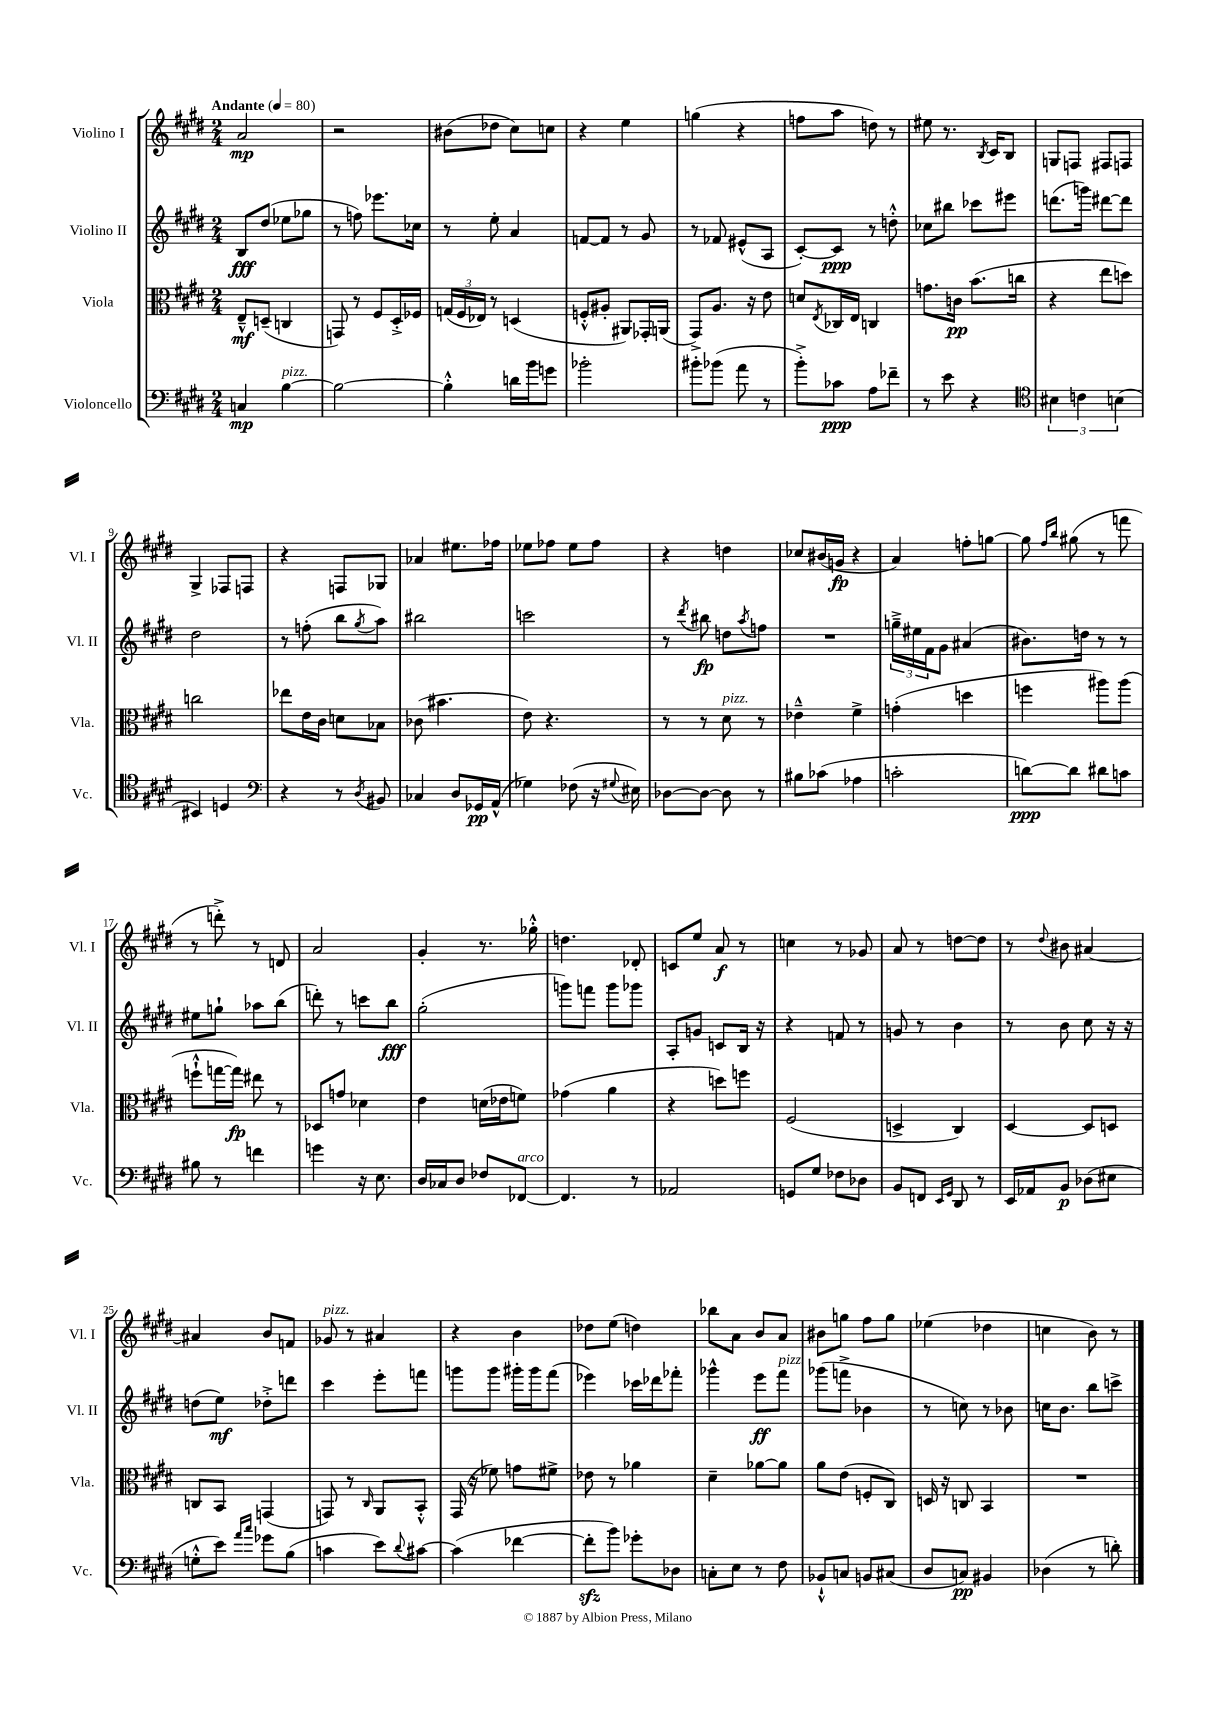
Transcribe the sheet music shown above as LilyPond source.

<<
\new StaffGroup <<
\new Staff = "s0" \with { instrumentName = "Violino I" shortInstrumentName = "Vl. I" } {
    \clef treble \key e \major \numericTimeSignature \time 2/4 \tempo "Andante" 4 = 80
    a'2\mp |
    r2 |
    bis'8( des''8 cis''8) c''8 |
    r4 e''4 |
    g''4( r4 |
    f''8 a''8 d''8) r8 |
    eis''8 r8. \acciaccatura { b8 } cis'16 b8 |
    g8 f8 fis8 f8 |
    gis4-> fes8 f8 |
    r4 f8 ges8 |
    aes'4 eis''8. fes''16 |
    ees''8 fes''8 ees''8 fes''8 |
    r4 d''4 |
    ces''8 bis'16( g'16\fp r4 |
    a'4) f''8-. g''8~ |
    g''8 \grace { fis''16 b''16 } gis''8( r8 f'''8 |
    r8 d'''8-.->) r8 d'8 |
    a'2 |
    gis'4-. r8. ges''16-.-^ |
    d''4. des'8-. |
    c'8 e''8 a'8\f r8 |
    c''4 r8 ges'8 |
    a'8 r8 d''8~ d''8 |
    r8 \appoggiatura { dis''8 } bis'8 ais'4~ |
    ais'4 b'8 f'8 |
    ges'8^\markup { \italic "pizz." } r8 ais'4 |
    r4 b'4 |
    des''8 e''8( d''4) |
    bes''8 a'8 b'8 a'8 |
    bis'8 g''8 fis''8 g''8 |
    ees''4( des''4 |
    c''4 b'8) r8 \bar "|." |
}
\new Staff = "s1" \with { instrumentName = "Violino II" shortInstrumentName = "Vl. II" } {
    \clef treble \key e \major \numericTimeSignature \time 2/4
    b8\fff dis''8( ees''8 ges''8 |
    r8 f''8) ees'''8. ces''16 |
    r8 e''8-. a'4 |
    f'8~ f'8 r8 gis'8 |
    r8 fes'8 eis'8-^( a8 |
    cis'8~-.) cis'8\ppp r8 d''8-.-^ |
    ces''8 bis''8 ces'''8 eis'''8 |
    d'''8.( g'''16) dis'''8~ dis'''8 |
    dis''2 |
    r8 f''8-.( b''8 \acciaccatura { gis''8 } a''8) |
    bis''2 |
    c'''2 |
    r8 \acciaccatura { dis'''8 } bis''8\fp d''8 \acciaccatura { a''8 } f''8 |
    R2 |
    \tuplet 3/2 { g''16---> eis''16 fis'16 } gis'8 ais'4( |
    bis'8.) d''16 r8 r8 |
    eis''8 g''8-! aes''8 b''8( |
    d'''8-.) r8 c'''8 b''8\fff |
    gis''2-.( |
    g'''8) f'''8 g'''8 ges'''8 |
    a8-. g'8 c'8 b16 r16 |
    r4 f'8 r8 |
    g'8 r8 b'4 |
    r8 b'8 cis''8 r16 r16 |
    d''8( e''8\mf) des''8-.-> d'''8 |
    cis'''4 e'''8-. f'''8 |
    g'''8 g'''8 gis'''16-. gis'''16 fis'''8( |
    ees'''4) ces'''16 des'''16 fes'''8-. |
    ges'''4-^ e'''8\ff fis'''8^\markup { \italic "pizz." } |
    ges'''8( f'''8-> bes'4 |
    r8 c''8) r8 bes'8 |
    c''16 b'8. b''8 c'''8-> \bar "|." |
}
\new Staff = "s2" \with { instrumentName = "Viola" shortInstrumentName = "Vla." } {
    \clef alto \key e \major \numericTimeSignature \time 2/4
    e8---^\mf d8--( c4 |
    g,8) r8 fis8 dis16-.-> fes16 |
    \tuplet 3/2 { g16( fis16 ees16) } r8 d4( |
    f8-.-^ ais8-. ais,8) ges,16-. a,16( |
    gis,8->) a8. r16 e'8 |
    d'8 \acciaccatura { e8 } ces16 e16 c4 |
    g'8. c'16\pp b'8.( c''16 |
    r4 e''8 d''8) |
    c''2 |
    ees''8 e'16 cis'16 d'8 bes8 |
    ces'8( bis'4. |
    e'8) r4. |
    r8 r8 dis'8^\markup { \italic "pizz." } r8 |
    ees'4---^ fis'4-> |
    g'4-.( d''4 |
    f''4 ais''8) ais''8( |
    f''8-!-^ g''16~ g''16\fp) eis''8 r8 |
    des8 g'8 des'4 |
    e'4 d'16( ees'16 f'8) |
    ges'4( a'4 |
    r4 d''8) f''8 |
    fis2( |
    d4-> cis4) |
    dis4~ dis8 d8 |
    c8 b,8 g,4( |
    g,8) r8 \grace { cis16 } a,8 b,8-.-^ |
    gis,16( r16 fes'8) g'8 fis'8-> |
    ees'8 r8 aes'4 |
    dis'4-- aes'8~ aes'8 |
    a'8 e'8( f8-. cis8) |
    d16 r16 c8 b,4 |
    R2 \bar "|." |
}
\new Staff = "s3" \with { instrumentName = "Violoncello" shortInstrumentName = "Vc." } {
    \clef bass \key e \major \numericTimeSignature \time 2/4
    c4\mp b4~^\markup { \italic "pizz." } |
    b2~ |
    b4-.-^ d'16 b'16 g'8 |
    bes'2-. |
    bis'8-. bes'8( a'8 r8 |
    b'8-.->) ces'8\ppp a8 fes'8-- |
    r8 e'8 r4 |
    \clef tenor \tuplet 3/2 { bis4 c'4 b4( } |
    bis,4) d4 |
    \clef bass r4 r8 \acciaccatura { dis8 } bis,8 |
    ces4 dis8 ges,16\pp a,16-^( |
    ges4) fes8( r16 \appoggiatura { gis8 } eis16) |
    des8~ des8~ des8 r8 |
    bis8 ces'8( aes4 |
    c'2-. |
    d'8~\ppp) d'8 dis'8 c'8 |
    bis8 r8 f'4 |
    g'4 r16 e8. |
    dis16 ces16 dis8 fes8 fes,8~^\markup { \italic "arco" } |
    fes,4. r8 |
    aes,2 |
    g,8 gis8 fes8 des8 |
    b,8 f,8 \grace { e,16 gis,16 } dis,8 r8 |
    e,16 aes,16 b,8\p des8( eis8 |
    g8-.-^ e'8) \grace { a'16 cis''16 } ges'8 b8( |
    c'4 e'8) \appoggiatura { dis'8 } cis'8~ |
    cis'4( fes'4~ |
    fes'8-.\sfz b'8) ges'8-. des8 |
    c8-. e8 r8 fis8 |
    bes,8-!-^ c8 b,8 cis8( |
    dis8 c8\pp) bis,4 |
    des4( r8 d'8-.) \bar "|." |
}
>>
>>
